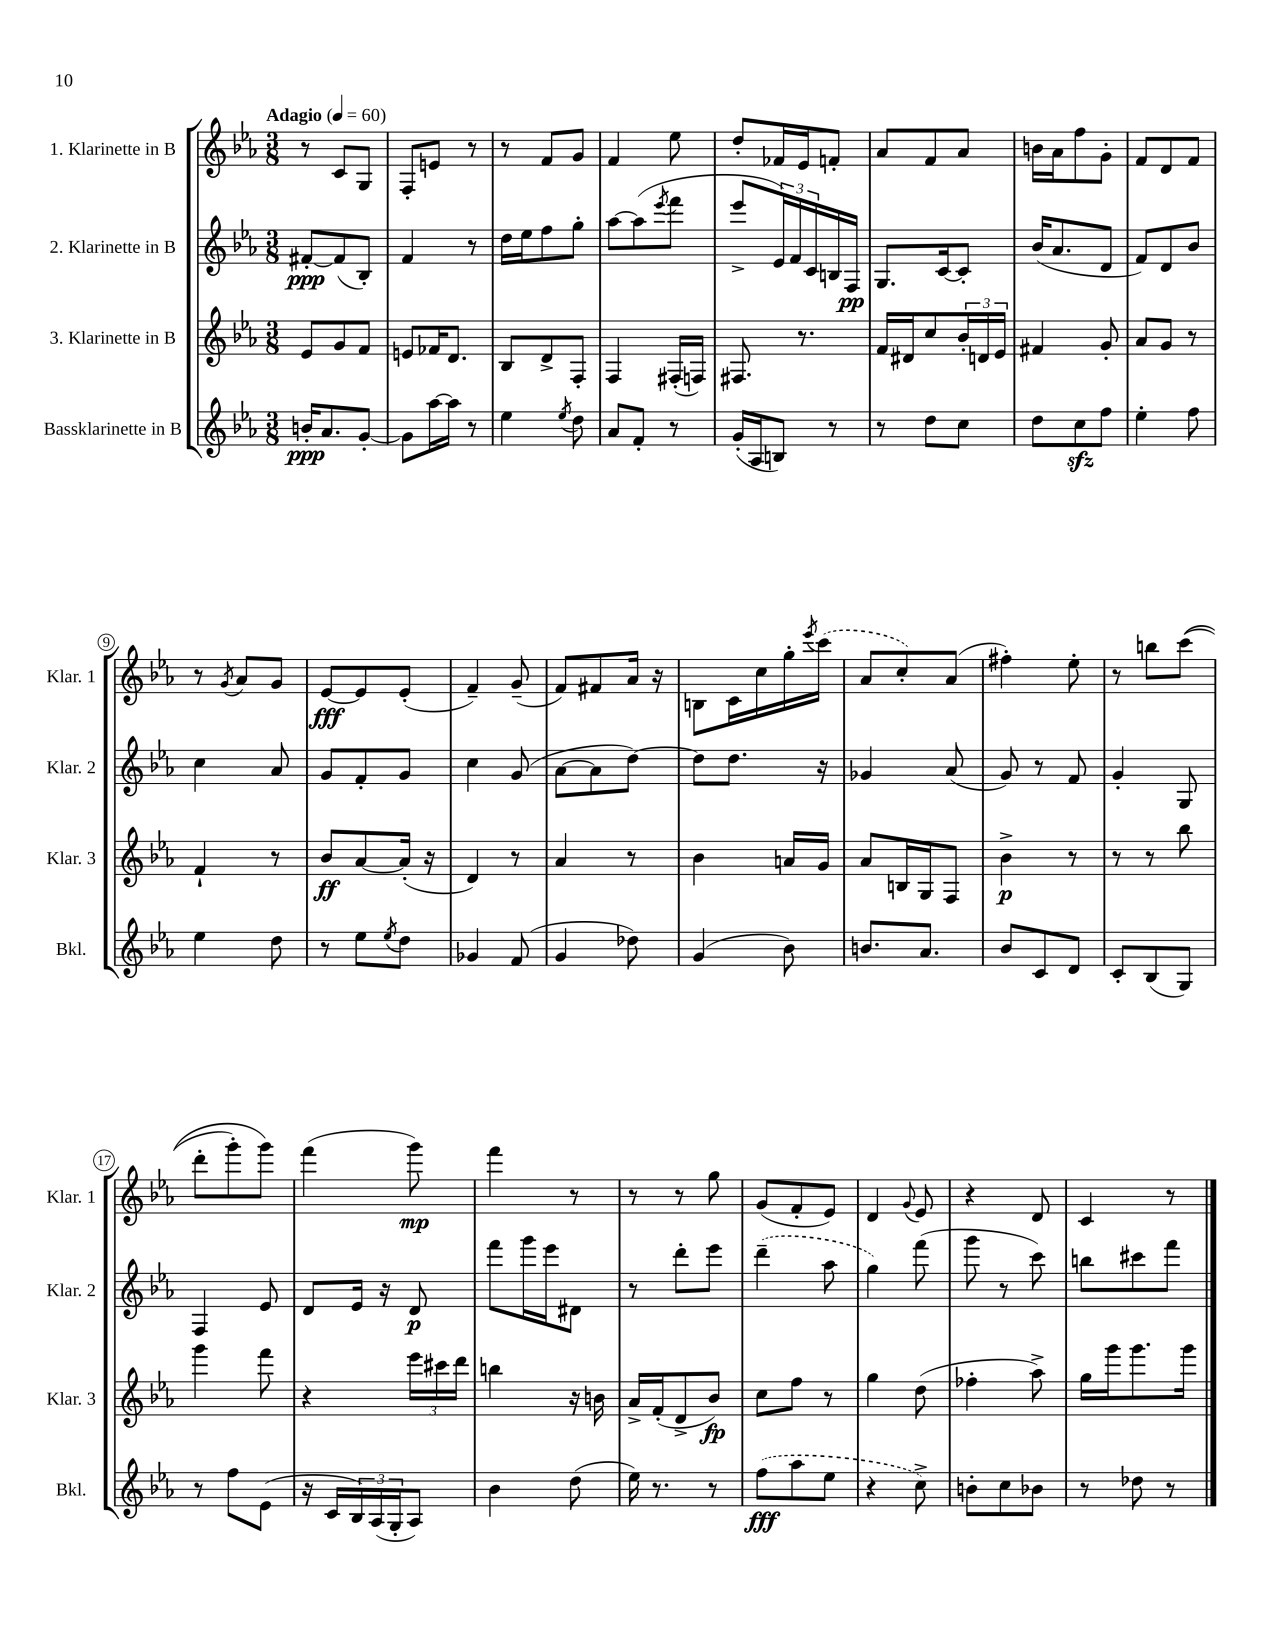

**kern	**kern	**kern	**kern
*staff4	*staff3	*staff2	*staff1
*clefG2	*clefG2	*clefG2	*clefG2
*k[b-e-a-]	*k[b-e-a-]	*k[b-e-a-]	*k[b-e-a-]
*M3/8	*M3/8	*M3/8	*M3/8
*MM60	*MM60	*MM60	*MM60
16b'/LK	8e-/L	[8f#'/L	8r
8.a-/	.	.	.
.	8g/	(8f#/]	8c/L
[8g'/J	8f/J	8B-'/J)	8G/J
=	=	=	=
8g\]L	8e/L	4f/	8F'/L
[16aa-\L	16f-/K	.	8e/J
16aa-\]JJ	8.d/J	.	.
8r	.	8r	8r
=	=	=	=
4ee-\	8B-/L	16dd\LL	8r
.	.	16ee-\J	.
.	8d^/	8ff\	8f/L
8qee-/	.	.	.
8dd\	8F'/J	8gg'\J	8g/J
=	=	=	=
8a-/L	4F/	[8aa-\L	4f/
8f'/J	.	(8aa-\]	.
.	.	8qeee-/	.
8r	(16F#'/LL	8fff\J	8ee-\
.	16F/JJ)	.	.
=	=	=	=
(16g'/LL	8.F#/	8eee-^/L	8dd'/L
16A-/J	.	.	.
8B/J)	.	24e-/L)	16f-/L
.	.	24f/	.
.	8.r	.	16e-/J
.	.	24c/	.
8r	.	16B/	8f'/J
.	.	16F/JJ	.
=	=	=	=
8r	16f/LL	8.G/L	8a-/L
.	16d#/J	.	.
8dd\L	8cc/	.	8f/
.	.	[16c/k	.
8cc\J	24b-'/L	8c'/]J	8a-/J
.	24d/	.	.
.	24e-/JJ	.	.
=	=	=	=
8dd\L	4f#/	(16b-/LK	16b\LL
.	.	8.a-/	16a-\J
8cc\	.	.	8ff\
8ff\J	8g'/	8d/J	8g'\J
=	=	=	=
4ee-'\	8a-/L	8f/L)	8f/L
.	8g/J	8d/	8d/
8ff\	8r	8b-/J	8f/J
=	=	=	=
4ee-\	4f`/	4cc\	8r
.	.	.	8qg/
.	.	.	8a-/L
8dd\	8r	8a-/	8g/J
=	=	=	=
8r	8b-/L	8g/L	[8e-/L
8ee-\L	[8a-/	8f'/	8e-/]
8qee-/	.	.	.
8dd\J	(16a-'/]Jk	8g/J	(8e-'/J
.	16r	.	.
=	=	=	=
4g-/	4d/)	4cc\	4f~/)
(8f/	8r	(8g/	(8g~/
=	=	=	=
4g/	4a-/	[8a-\L	8f/L)
.	.	8a-\]	8f#/
8dd-\)	8r	[8dd\J)	16a-/Jk
.	.	.	16r
=	=	=	=
(4g/	4b-\	8dd\]L	8B\L
.	.	8.dd\J	16c\L
.	.	.	16cc\
8b-\)	16a/LL	.	16gg'\
.	.	.	8qeee-/
.	16g/JJ	16r	(16ccc\JJ
=	=	=	=
8.b/L	8a-/L	4g-/	8a-/L
.	16B/L	.	8cc'/)
8.a-/J	16G/J	.	.
.	8F/J	(8a-/	(8a-/J
=	=	=	=
8b-/L	4b-^\	8g/)	4ff#'\)
8c/	.	8r	.
8d/J	8r	8f/	8ee-'\
=	=	=	=
8c'/L	8r	4g'/	8r
(8B-/	8r	.	8bb\L
8G/J)	8bb-\	8G/	&((8ccc\J
=	=	=	=
8r	4ggg\	4F/	8ddd'\L
8ff\L	.	.	8ggg'\)
(8e-\J	8fff\	8e-/	8ggg\J&)
=	=	=	=
16r	4r	8d/L	(4fff\
16c/LL	.	.	.
24B-/)	.	16e-/Jk	.
(24A-/	.	.	.
.	.	16r	.
24G'/J	.	.	.
8A-/J)	24eee-\LL	8d/	8ggg\)
.	24ccc#\	.	.
.	24ddd\JJ	.	.
=	=	=	=
4b-\	4bb\	8fff\L	4fff\
.	.	16ggg\L	.
.	.	16eee-\J	.
(8dd\	16r	8d#\J	8r
.	16b\	.	.
=	=	=	=
16ee-\)	16a-^/LL	8r	8r
8.r	(16f'/J	.	.
.	8d^/	8ddd'\L	8r
8r	8b-/J)	8eee-\J	8gg\
=	=	=	=
(8ff\L	8cc\L	(4ddd~\	(8g/L
8aa-\	8ff\J	.	8f'/
8ee-\J	8r	8aa-\	8e-/J)
=	=	=	=
4r	4gg\	4gg\)	4d/
.	.	.	8qqg/
8cc^\)	(8dd\	(8fff\	8e-/
=	=	=	=
8b'\L	4ff-'\	8ggg\	4r
8cc\	.	8r	.
8b-\J	8aa-^\)	8ccc\)	8d/
=	=	=	=
8r	16gg\LL	8bb\L	4c/
.	16ggg\J	.	.
8dd-\	8.ggg\	8ccc#\	.
8r	.	8fff\J	8r
.	16ggg\Jk	.	.
==	==	==	==
*-	*-	*-	*-
